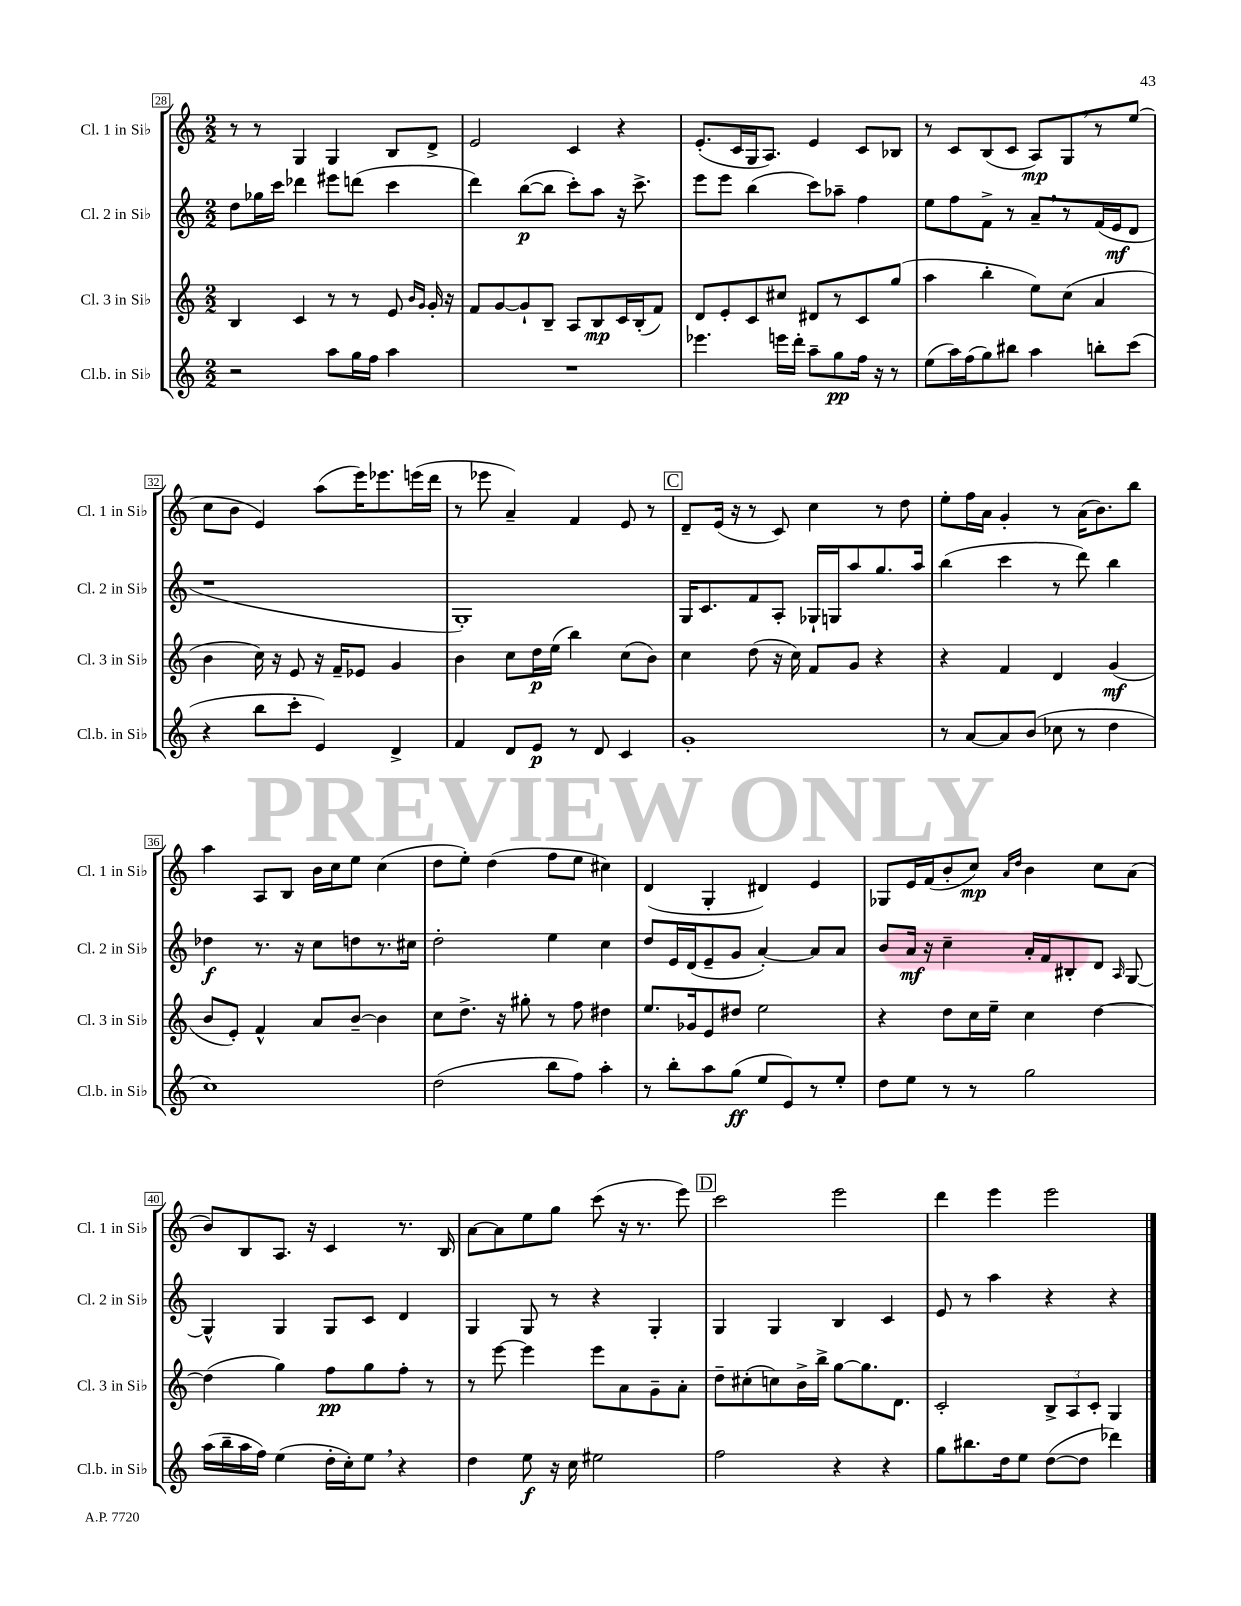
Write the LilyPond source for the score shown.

<<
\new StaffGroup <<
\new Staff = "s0" \with { instrumentName = "Cl. 1 in Sib" shortInstrumentName = "Cl. 1 in Sib" } {
    \clef treble \key c \major \numericTimeSignature \time 2/2
    \autoBeamOff r8 r8 g4 g4 b8[ d'8]-> |
    e'2 c'4 r4 |
    e'8.[-.( c'16 g16 a8.]) e'4 c'8[ bes8] |
    r8 c'8[ b8( c'8] a8[\mp) g8 \breathe r8 e''8]( |
    c''8[ b'8] e'4) a''8[( e'''16) ees'''8. e'''16( d'''16] |
    r8 ees'''8 a'4--) f'4 e'8 r8 |
    \mark \markup { \box "C" } d'8[-- e'16]( r16 r8 c'8) c''4 r8 d''8 |
    e''8[-. f''16 a'16] g'4-. r8 a'16[( b'8.) b''8] |
    a''4 a8[ b8] b'16[ c''16 e''8] c''4( |
    d''8[ e''8]-.) d''4( f''8[ e''8] cis''4) |
    d'4( g4-. dis'4) e'4 |
    ges8[ e'16 f'16( b'8-. c''8]\mp) \grace { a'16[ d''16] } b'4 c''8[ a'8]( |
    b'8[) b8 a8.] r16 c'4 r8. b16 |
    a'8[~ a'8 e''8 g''8] c'''8( r16 r8. e'''8) |
    \mark \markup { \box "D" } c'''2 e'''2 |
    d'''4 e'''4 e'''2 \bar "|." |
}
\new Staff = "s1" \with { instrumentName = "Cl. 2 in Sib" shortInstrumentName = "Cl. 2 in Sib" } {
    \clef treble \key c \major \numericTimeSignature \time 2/2
    \autoBeamOff d''8[ ges''16 c'''16] des'''4 eis'''8[ d'''8]( c'''4 |
    d'''4) b''8[~\p( b''8] c'''8[-.) a''8] r16 c'''8.-> |
    e'''8[ e'''8] b''4( c'''8[) aes''8]-- f''4 |
    e''8[ f''8 f'8]-> r8 a'8[-- \breathe r8 f'16( e'16\mf d'8] |
    r1 |
    g1-.) |
    \mark \markup { \box "C" } g16[ c'8. f'8 a8]-. ges16[-! g16 a''8 g''8. a''16] |
    b''4( c'''4 r8 d'''8) b''4 |
    des''4\f r8. r16 c''8[ d''8 r8. cis''16] |
    d''2-. e''4 c''4 |
    d''8[ e'16 d'16( e'8-- g'8] a'4~-.) a'8[ a'8] |
    b'8[ a'16]\mf r16 c''4-- a'16[-. f'16 bis8-. d'8] \grace { a16 } g8~ |
    g4-^ g4 g8[ c'8] d'4 |
    g4 g8 r8 r4 g4-. |
    \mark \markup { \box "D" } g4 g4 b4 c'4 |
    e'8 r8 a''4 r4 r4 \bar "|." |
}
\new Staff = "s2" \with { instrumentName = "Cl. 3 in Sib" shortInstrumentName = "Cl. 3 in Sib" } {
    \clef treble \key c \major \numericTimeSignature \time 2/2
    \autoBeamOff b4 c'4 r8 r8 e'8 \grace { b'16[ g'16] } g'16-. r16 |
    f'8[ g'8~ g'8-! b8]-- a8[ b8\mp c'16 b16-.( f'8]) |
    d'8[ e'8-. c'8 cis''8] dis'8[ r8 c'8 g''8]( |
    a''4 b''4-. e''8[) c''8]( a'4 |
    b'4 c''16) r16 e'8 r16 f'16[-- ees'8] g'4 |
    b'4 c''8[ d''16\p e''16]( b''4) c''8[( b'8]) |
    \mark \markup { \box "C" } c''4 d''8( r16 c''16) f'8[ g'8] r4 |
    r4 f'4 d'4 g'4\mf( |
    b'8[ e'8]-.) f'4-^ a'8[ b'8]~-- b'4 |
    c''8[ d''8.]-> r16 gis''8-. r8 f''8 dis''4 |
    e''8.[ ges'16 e'8 dis''8] e''2 |
    r4 d''8[ c''16 e''16]-- c''4 d''4~ |
    d''4( g''4) f''8[\pp g''8 f''8]-. r8 |
    r8 e'''8~ e'''4 e'''8[ a'8 g'8-- a'8]-. |
    \mark \markup { \box "D" } d''8[-- cis''8-.( c''8) b'16-> b''16]-> g''8[~ g''8. d'8.] |
    c'2-. \tuplet 3/2 { b8[-> a8 c'8]-. } g4 \bar "|." |
}
\new Staff = "s3" \with { instrumentName = "Cl.b. in Sib" shortInstrumentName = "Cl.b. in Sib" } {
    \clef treble \key c \major \numericTimeSignature \time 2/2
    \autoBeamOff r2 a''8[ g''16 f''16] a''4 |
    R1 |
    ees'''4. e'''16[ d'''16]-. a''8[-- g''8\pp f''16] r16 r8 |
    e''8[( a''16) f''16( g''8) bis''8] a''4 b''8[-. c'''8]( |
    r4 b''8[ c'''8]-. e'4) d'4-> |
    f'4 d'8[ e'8]\p r8 d'8 c'4 |
    \mark \markup { \box "C" } g'1-. |
    r8 a'8[~ a'8 b'8]( ces''8 r8 d''4 |
    c''1) |
    d''2( b''8[ f''8]) a''4-. |
    r8 b''8[-. a''8 g''8]\ff( e''8[ e'8) r8 e''8]-. |
    d''8[ e''8] r8 r8 g''2 |
    a''16[( b''16-- a''16 f''16]) e''4( d''16[-. c''16-.) e''8] \breathe r4 |
    d''4 e''8\f r16 c''16 eis''2 |
    \mark \markup { \box "D" } f''2 r4 r4 |
    g''8[ bis''8. d''16 e''8] d''8[~( d''8] des'''4) \bar "|." |
}
>>
>>
\layout { \context { \Score currentBarNumber = #28 \override BarNumber.stencil = #(make-stencil-boxer 0.1 0.3 ly:text-interface::print) } }
